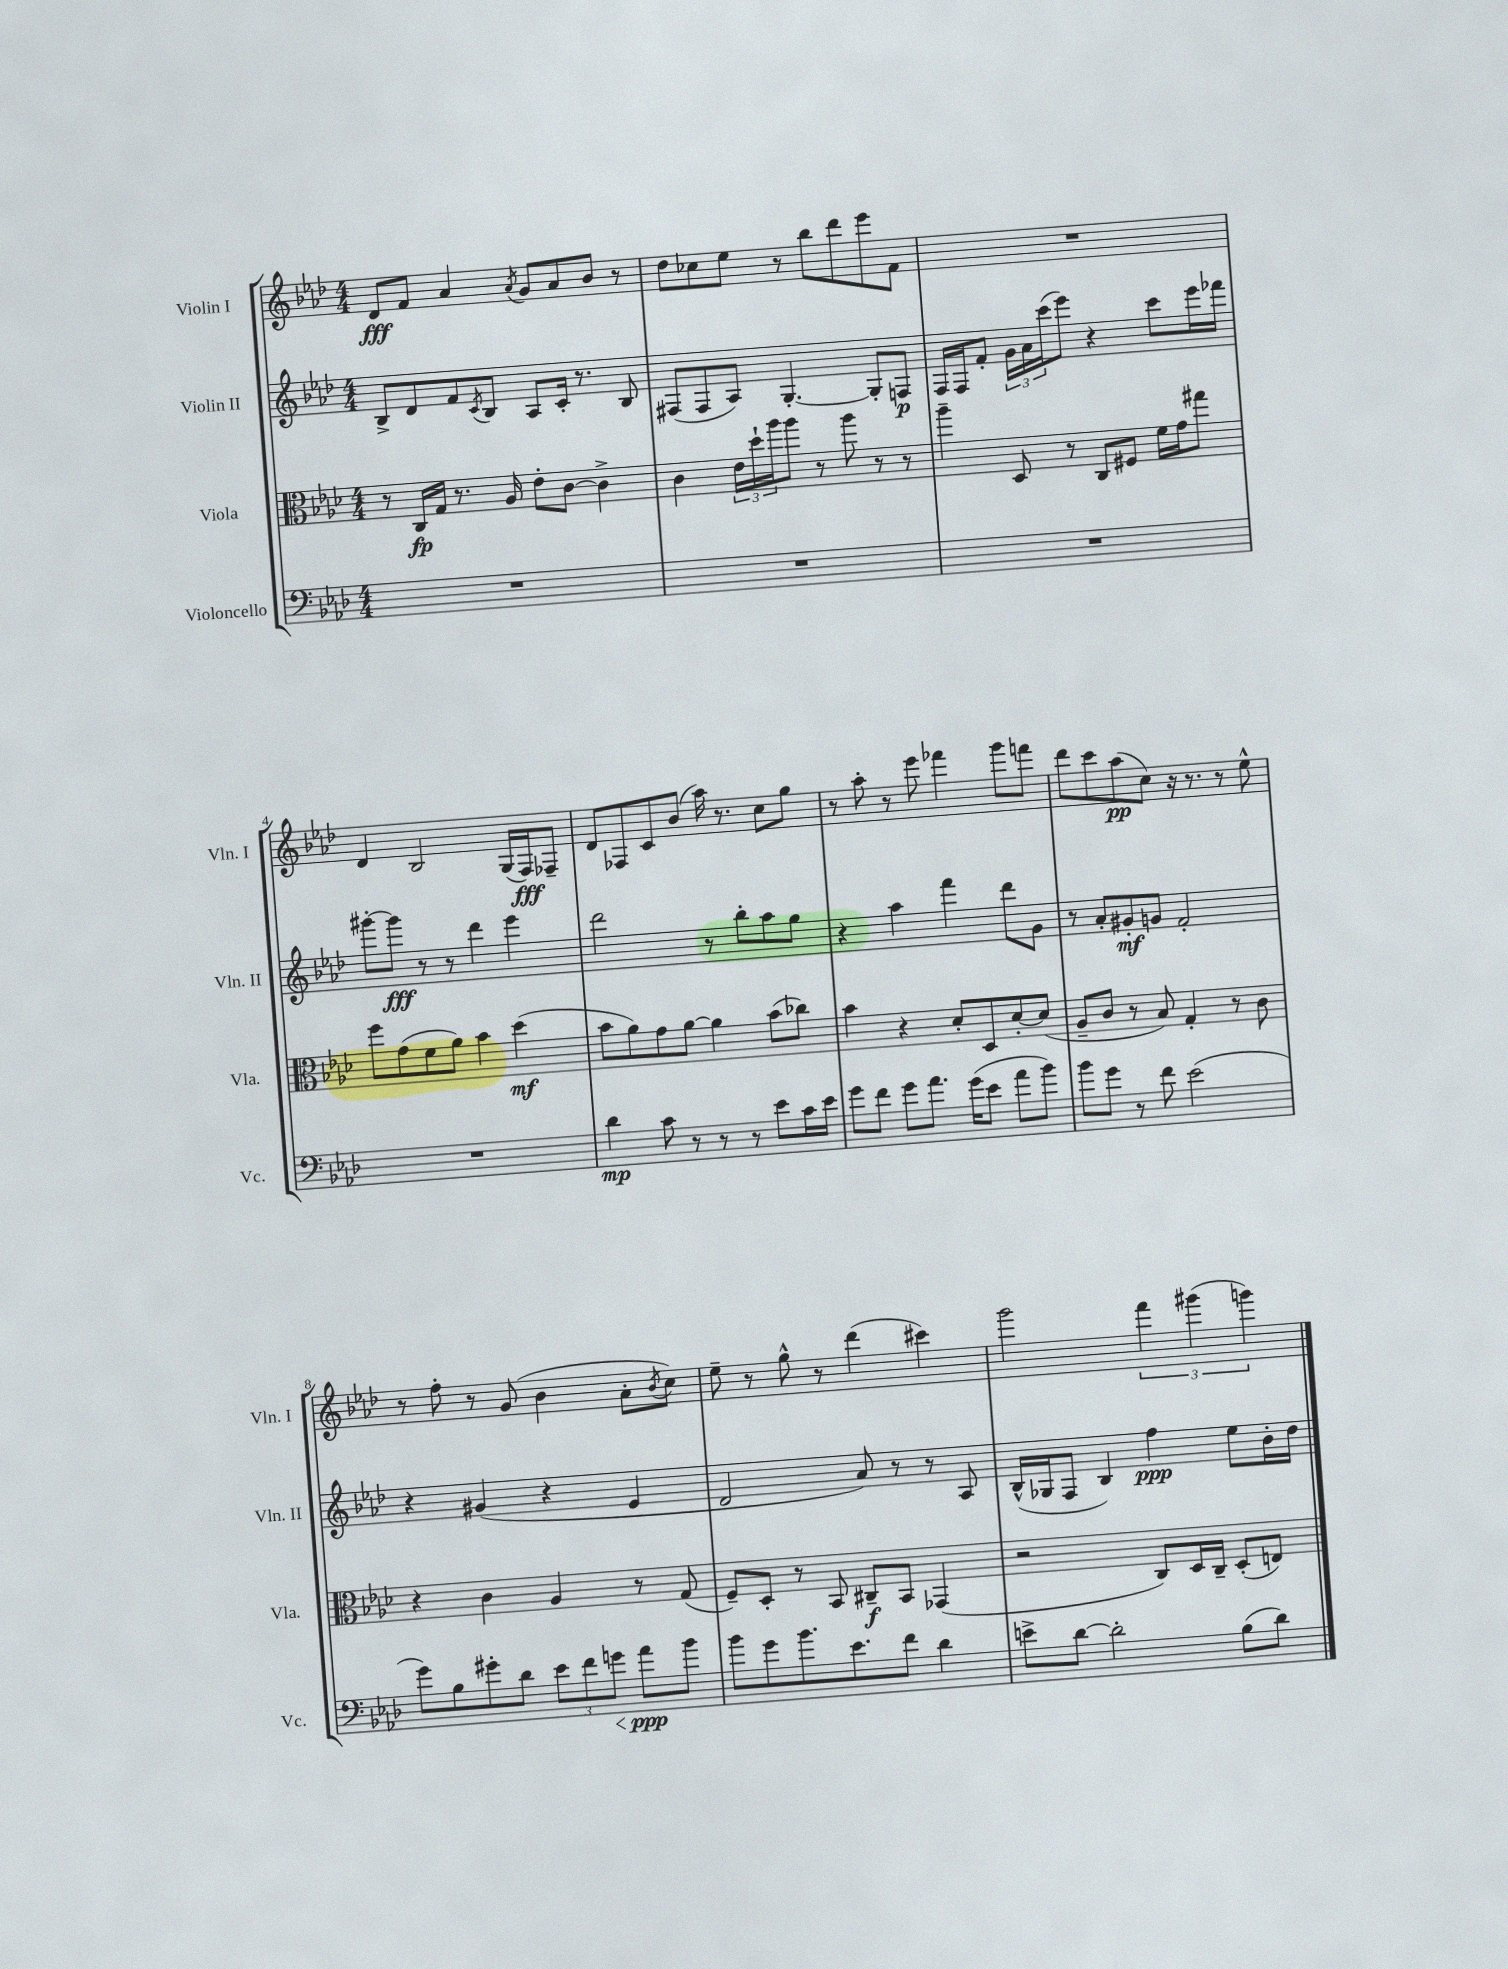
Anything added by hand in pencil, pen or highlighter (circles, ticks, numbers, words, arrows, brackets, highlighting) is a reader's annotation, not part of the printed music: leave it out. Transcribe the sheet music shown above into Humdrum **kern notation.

**kern	**dynam	**kern	**dynam	**kern	**dynam	**kern	**dynam
*part4	*part4	*part3	*part3	*part2	*part2	*part1	*part1
*staff4	*staff4	*staff3	*staff3	*staff2	*staff2	*staff1	*staff1
*I"Violoncello	*	*I"Viola	*	*I"Violin II	*	*I"Violin I	*
*I'Vc.	*	*I'Vla.	*	*I'Vln. II	*	*I'Vln. I	*
*clefF4	*	*clefC3	*	*clefG2	*	*clefG2	*
*k[b-e-a-d-]	*	*k[b-e-a-d-]	*	*k[b-e-a-d-]	*	*k[b-e-a-d-]	*
*M4/4	*	*M4/4	*	*M4/4	*	*M4/4	*
=1	=1	=1	=1	=1	=1	=1	=1
1r	.	8r	.	8B-^/L	.	8d-/L	fff
.	.	16C/LL	fp	8d-/	.	8f/J	.
.	.	16G/JJ	.	.	.	.	.
.	.	8.r	.	8f/	.	4a-/	.
.	.	.	.	8qc/	.	.	.
.	.	.	.	8B-/J	.	.	.
.	.	16A-/	.	.	.	.	.
.	.	.	.	.	.	8qa-/	.
.	.	8e-'\L	.	8A-/L	.	8g/L	.
.	.	[8c\J	.	16c'/Jk	.	8a-/	.
.	.	.	.	8.r	.	.	.
.	.	4c^\]	.	.	.	8b-/J	.
.	.	.	.	8B-/	.	8r	.
=2	=2	=2	=2	=2	=2	=2	=2
1r	.	4c\	.	(8F#X/L	.	8dd-\L	.
.	.	.	.	8F#/	.	8cc-X\	.
.	.	24e-\LL	.	8A-/J)	.	8ee-\J	.
.	.	24dd-`\	.	.	.	.	.
.	.	24aa-\J	.	.	.	.	.
.	.	8aa-\J	.	[4.G'/	.	8r	.
.	.	8r	.	.	.	8bb-\L	.
.	.	8aa-\	.	.	.	8ddd-\	.
.	.	8r	.	8G'/L]	.	8eee-\	.
.	.	8r	.	8Fn/J	p	8f\J	.
=3	=3	=3	=3	=3	=3	=3	=3
1r	.	4aa-~\	.	16F/LL	.	1r	.
.	.	.	.	16F/J	.	.	.
.	.	.	.	8f'/J	.	.	.
.	.	8D-/	.	24g\LL	.	.	.
.	.	.	.	24a-\	.	.	.
.	.	.	.	(24ccc\J	.	.	.
.	.	8r	.	8eee-\J)	.	.	.
.	.	8C/L	.	4r	.	.	.
.	.	8F#X/J	.	.	.	.	.
.	.	16f\LL	.	8ccc\L	.	.	.
.	.	16g\J	.	.	.	.	.
.	.	8gg#X\J	.	16eee-\L	.	.	.
.	.	.	.	16fff-X\JJ	.	.	.
!!LO:LB:g=z
=4	=4	=4	=4	=4	=4	=4	=4
1r	.	8ff\L	.	[8ggg#X'\L	.	4d-/	.
.	.	(8g\	.	8ggg#\J]	fff	.	.
.	.	8f\	.	8r	.	2B-/	.
.	.	8a-\J)	.	8r	.	.	.
.	.	4b-\	.	4ddd-\	.	.	.
.	.	(4dd-\	mf	4eee-\	.	(16G/LL	.
.	.	.	.	.	.	16F/J)	fff
.	.	.	.	.	.	8F-X~/J	.
=5	=5	=5	=5	=5	=5	=5	=5
4d-\	mp	8b-\L	.	2ddd-\	.	8d-/L	.
.	.	8a-\)	.	.	.	8F-X/	.
8c\	.	8g\	.	.	.	8c/	.
8r	.	[8a-\J	.	.	.	(8b-/J	.
8r	.	4a-\]	.	8r	.	16aa-\)	.
.	.	.	.	.	.	8.r	.
8r	.	.	.	8bb-'\L	.	.	.
8e-\L	.	(8b-\L	.	8aa-\	.	8cc\L	.
16c\L	.	8cc-X\J)	.	8gg\J	.	8gg\J	.
16e-\JJ	.	.	.	.	.	.	.
=6	=6	=6	=6	=6	=6	=6	=6
8g\L	.	4b-\	.	4r	.	8r	.
8f\J	.	.	.	.	.	8aa-'\	.
8g\L	.	4r	.	4aa-\	.	8r	.
8.a-\J	.	.	.	.	.	8eee-\	.
.	.	8d-'/L	.	4fff\	.	4fff-X\	.
(16g\KL	.	.	.	.	.	.	.
8e-\J	.	8D-/	.	.	.	.	.
8a-\L	.	[8d-'/	.	8ddd-\L	.	8ggg\L	.
8b-\J)	.	(8d-/J]	.	8g\J	.	8fffn\J	.
=7	=7	=7	=7	=7	=7	=7	=7
8b-\L	.	8A-~/L	.	8r	.	8ddd-\L	.
8g\J	.	8c/J	.	8a-'/L	.	8ccc\	.
8r	.	8r	.	8g#X'/	mf	(8aa-\	pp
8f\	.	8B-/)	.	8gn/J	.	8cc\J)	.
(2e-\	.	4G'/	.	2f'/	.	16r	.
.	.	.	.	.	.	8.r	.
.	.	8r	.	.	.	8r	.
.	.	8c\	.	.	.	8ee-^^\	.
!!LO:LB:g=z
=8	=8	=8	=8	=8	=8	=8	=8
8g\L)	.	4r	.	4r	.	8r	.
8B-\	.	.	.	.	.	8ff'\	.
8g#X'\	.	4c\	.	(4g#X/	.	8r	.
8d-\J	.	.	.	.	.	(8g/	.
12e-\L	.	4A-/	.	4r	.	4b-\	.
12f\	.	.	.	.	.	.	.
!	!LO:HP:b	!	!	!	!	!	!
12gn\J	<	.	.	.	.	.	.
8a-\L	ppp	8r	.	4e-/	.	8a-'\L	.
.	.	.	.	.	.	8qb-/	.
8b-\J	[	(8G/	.	.	.	8cc\J)	.
=9	=9	=9	=9	=9	=9	=9	=9
8b-\L	.	8F~/L)	.	2d-/	.	8ee-~\	.
8g\	.	8D-'/J	.	.	.	8r	.
8.b-\	.	8r	.	.	.	8gg^^\	.
.	.	8BB-/	.	.	.	8r	.
8.e-\	.	.	.	.	.	.	.
.	.	8C#X~/L	f	8a-/)	.	(4ddd-\	.
8f\J	.	8BB-/J	.	8r	.	.	.
4d-\	.	(4GG-X/	.	8r	.	4ccc#X\)	.
.	.	.	.	8A-/	.	.	.
=10	=10	=10	=10	=10	=10	=10	=10
8en^\L	.	2r	.	(16B-^^/LL	.	2ggg\	.
.	.	.	.	16G-X/J	.	.	.
[8d-\J	.	.	.	8F/J	.	.	.
2d-'\]	.	.	.	4B-/)	.	.	.
.	.	8C/L)	.	4ff\	ppp	6fff\	.
.	.	16D-/L	.	.	.	.	.
.	.	.	.	.	.	(6ggg#X\	.
.	.	16C~/JJ	.	.	.	.	.
(8B-\L	.	(8D-'/L	.	8ee-\L	.	.	.
.	.	.	.	.	.	6gggn\)	.
8d-\J)	.	8En/J)	.	16b-'\L	.	.	.
.	.	.	.	16dd-\JJ	.	.	.
==	==	==	==	==	==	==	==
*-	*-	*-	*-	*-	*-	*-	*-
